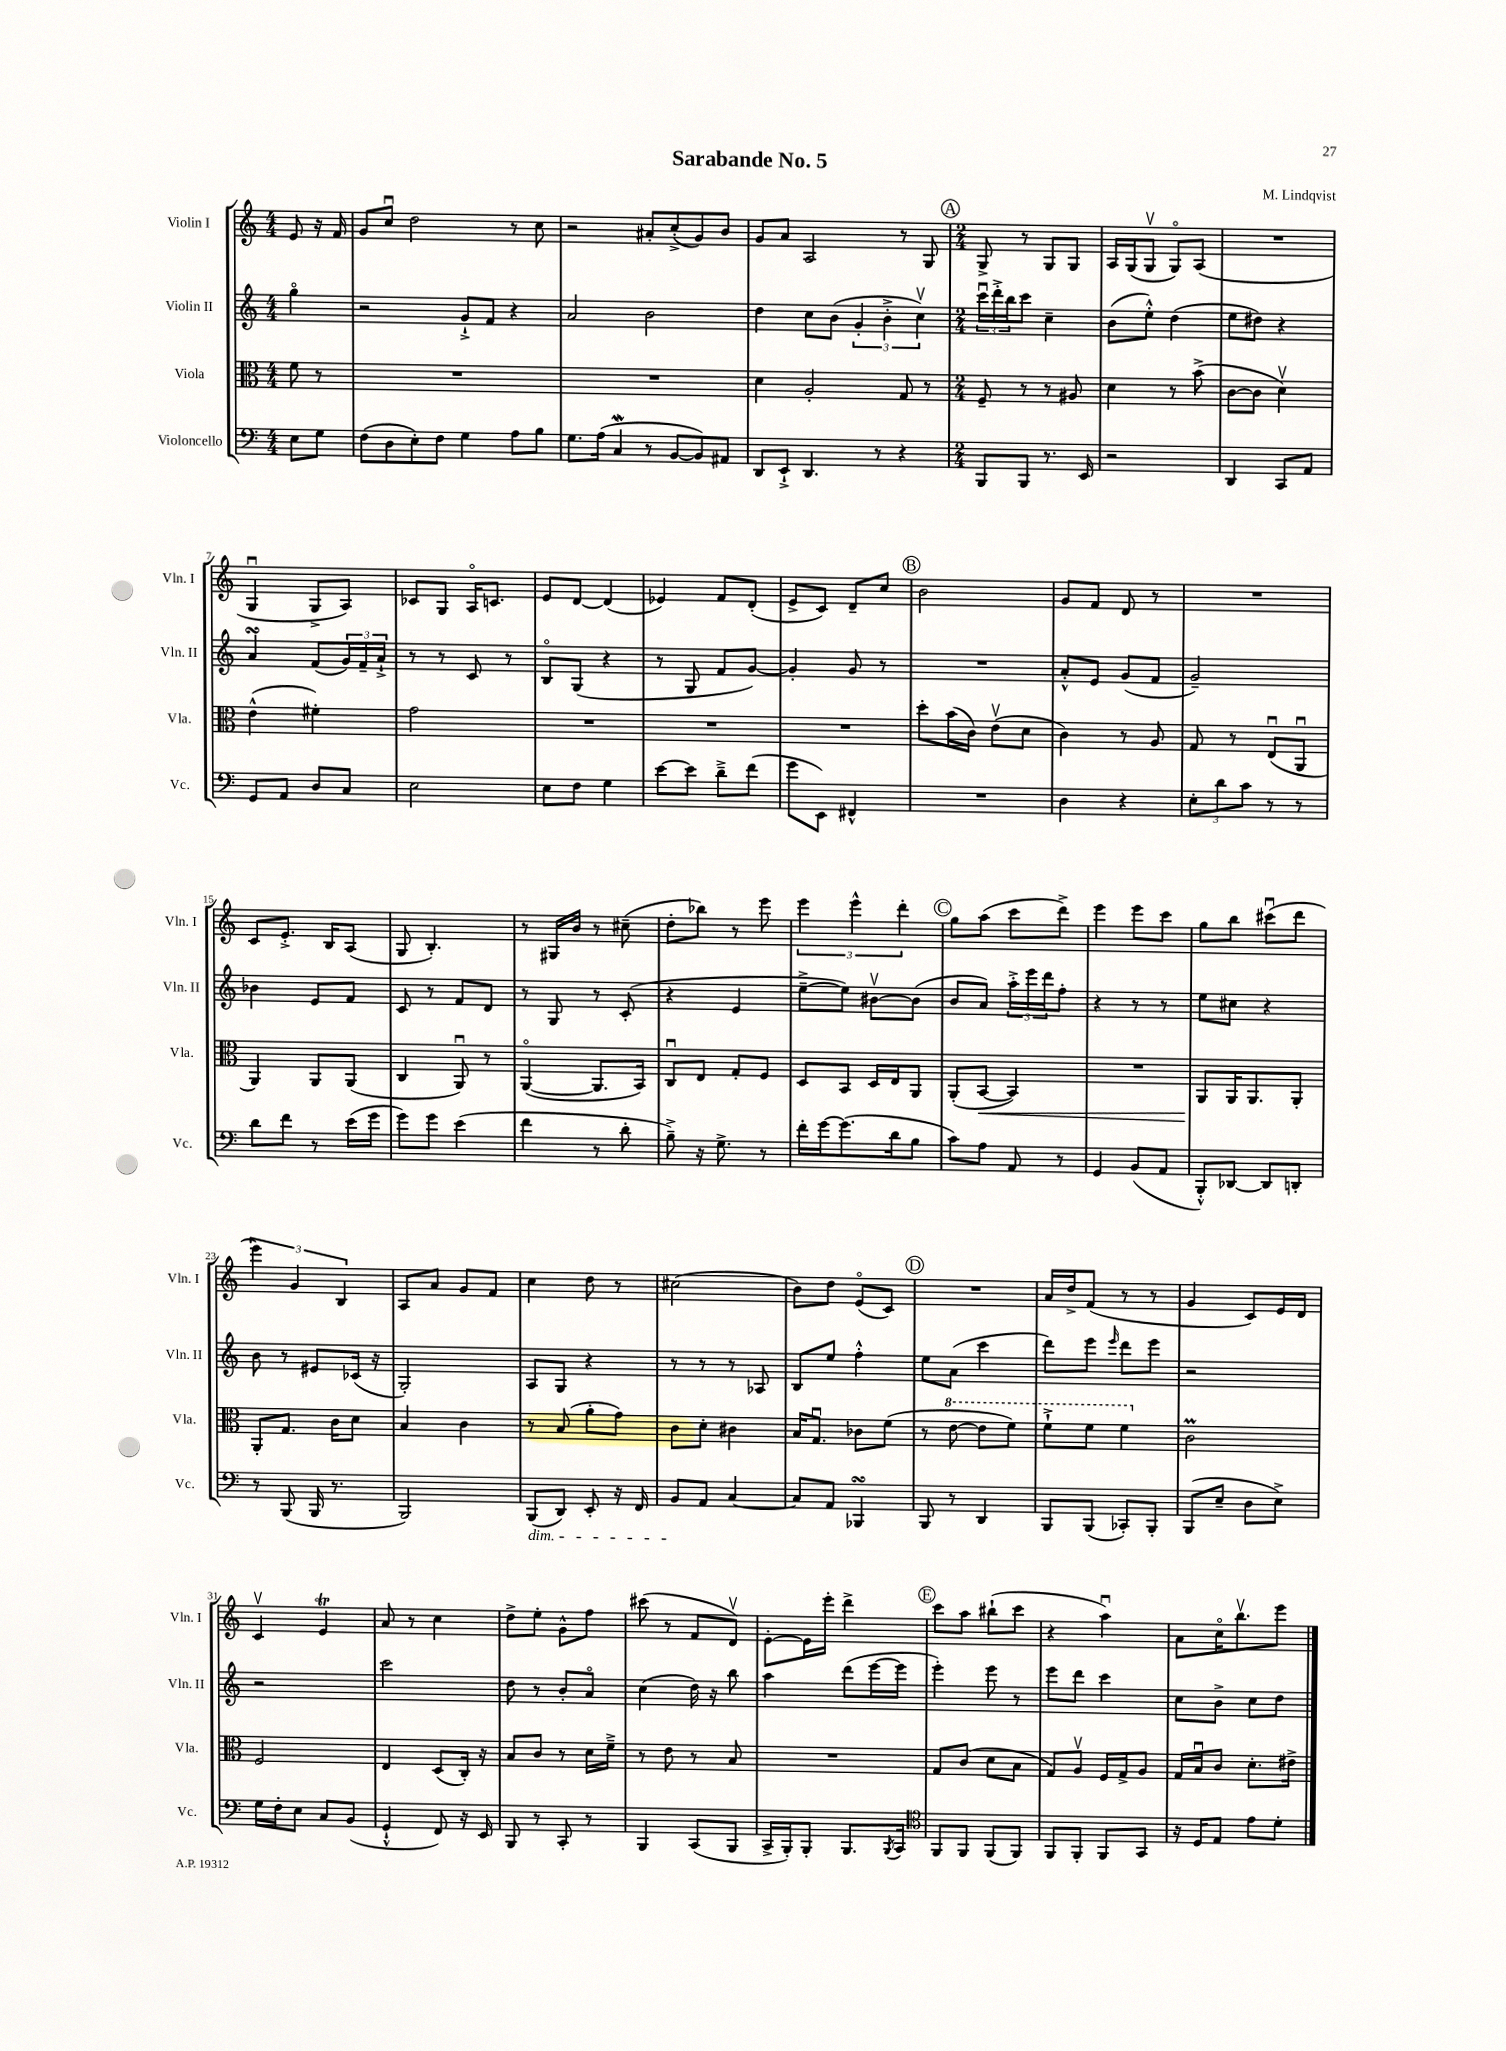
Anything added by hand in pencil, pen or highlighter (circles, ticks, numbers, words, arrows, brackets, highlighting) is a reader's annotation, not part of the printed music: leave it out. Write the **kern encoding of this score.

**kern	**kern	**kern	**kern
*staff4	*staff3	*staff2	*staff1
*clefF4	*clefC3	*clefG2	*clefG2
*k[]	*k[]	*k[]	*k[]
*M4/4	*M4/4	*M4/4	*M4/4
8E	8f	4ggo	8e
8G	8r	.	16r
.	.	.	16f
=	=	=	=
(8F	1r	2r	8g
8D	.	.	8ccu
8E')	.	.	2dd
8F	.	.	.
4G	.	8g`^	.
.	.	8f	.
8A	.	4r	8r
8B	.	.	8cc
=	=	=	=
8.G	1r	2a	2r
(16A	.	.	.
4C	.	.	.
8r	.	2b	8a#'
[8BB	.	.	(8cc'^
8BB])	.	.	8g)
8AA#	.	.	8b
=	=	=	=
8DD	4d	4dd	8g
8EE`^	.	.	8a
4.DD	2A'	8cc	2A
.	.	(8b	.
.	.	6g'	.
8r	.	.	.
.	.	6b'^	.
4r	8G	.	8r
.	.	6ccv)	.
.	8r	.	8G
=	=	=	=
*M2/4	*M2/4	*M2/4	*M2/4
8BBB	8F~	24cccu	8G^
.	.	24ddd'^	.
.	.	24bb	.
8BBB	8r	8ccc	8r
8.r	8r	4cc~	8G
.	8A#	.	8G
16EE	.	.	.
=	=	=	=
2r	4d	(8b	16A
.	.	.	(16G
.	.	8ee'^^)	8Gv
.	8r	(4dd	8Go)
.	(8b^	.	(8A
=	=	=	=
4DD	[8c	8ee	2r
.	8c]	8dd#)	.
8CC	4dv)	4r	.
8AA	.	.	.
=	=	=	=
8GG	(4e^^	4a	4Gu
8AA	.	.	.
8D	4f#')	(8f	8G^
8C	.	24g)	8A)
.	.	24f~	.
.	.	24a`^	.
=	=	=	=
2E	2g	8r	8c-
.	.	8r	8G
.	.	8c	16Ao
.	.	.	8.c
.	.	8r	.
=	=	=	=
8E	2r	8Bo	8e
8F	.	(8G	[8d
4G	.	4r	(4d]
=	=	=	=
[8e	2r	8r	4e-)
8e]	.	8G	.
8d~^	.	8f	8f
(8f	.	[8g)	(8d'
=	=	=	=
8g	2r	4g']	8e^
8EE)	.	.	8c)
4FF#^^	.	8g	8d~
.	.	8r	8cc
=	=	=	=
2r	8dd'	2r	2b
.	(16b	.	.
.	16c)	.	.
.	(8ev	.	.
.	8d	.	.
=	=	=	=
4D	4c)	8a'^^	8g
.	.	8e	8f
4r	8r	(8g	8d
.	8A	8f	8r
=	=	=	=
12E'	8G	2g~)	2r
12d	.	.	.
.	8r	.	.
12c	.	.	.
8r	(8Eu	.	.
8r	8AAu	.	.
=	=	=	=
8d	4AA)	4b-	8c
8f	.	.	8.e'^
8r	8AA	8e	.
.	.	.	16B
(16e	(8AA	8f	(8A
16g	.	.	.
=	=	=	=
8g)	4C	8c	8G
8g	.	8r	4.B')
(4e	8AAu)	8f	.
.	8r	8d	.
=	=	=	=
4f	([4AAo	8r	8r
.	.	8G	16G#
.	.	.	16b
8r	8.AA]	8r	8r
8d'	.	(8c'	(8cc#~
.	16BB)	.	.
=	=	=	=
8B~^)	8Cu	4r	8dd'
16r	8E	.	8bb-)
8.G^	.	.	.
.	8G'	4e	8r
8r	8F	.	8eee
=	=	=	=
16f'	8D	[8ee~^	6eee
[16g	.	.	.
(8.g]	8BB	8ee])	.
.	.	.	6eee^^
.	16D	[8b#v	.
16d	16E	.	.
.	.	.	6ddd'
8B	8AA	(8b#]	.
=	=	=	=
8c)	(8AA'	8b	8gg
8A	[8BB	8a)	(8aa
8AA	4BB])	24aa'^	8ccc
.	.	24eee	.
.	.	24ddd	.
8r	.	8ff'	8ddd^)
=	=	=	=
4GG	2r	4r	4eee
(8BB	.	8r	8eee
8AA	.	8r	8ccc
=	=	=	=
8BBB'^^)	8AA	8ee	8gg
[8DD-	16AA	8cc#	8bb
.	8.AA	.	.
8DD-]	.	4r	(8ccc#u
8DD'	8AA'	.	8ddd
=	=	=	=
8r	8AA'	8b	6eee)
(8BBB	8.G	8r	.
.	.	.	6g
16BBB	.	8e#	.
8.r	16c	.	.
.	.	.	6B
.	8d	(16c-	.
.	.	16r	.
=	=	=	=
2BBB)	4B	2G')	8A
.	.	.	8a
.	4c	.	8g
.	.	.	8f
=	=	=	=
(8BBB	8r	8A	4cc
8DD)	(8B	8G	.
8EE'	8a'	4r	8dd
16r	8g)	.	8r
16FF	.	.	.
=	=	=	=
8BB	8c	8r	(2cc#
8AA	8d'	8r	.
[4C	4c#	8r	.
.	.	8A-	.
=	=	=	=
8C]	16B	8B	8b)
.	8.Gu	.	.
8AA	.	8ee	8dd
4BBB-	8c-	4ff'^^	(8eo
.	(8f	.	8c)
=	=	=	=
8BBB	8r	8ee	2r
8r	[8ee	(8a	.
4DD	8ee]	4ccc	.
.	8ff)	.	.
=	=	=	=
8BBB	8ff`^	8ddd)	16a
.	.	.	16dd^
(8BBB	8ff	8eee	(8f
.	.	16qqeee	.
8CC-')	4ff	8ddd	8r
8BBB'	.	8eee	8r
=	=	=	=
(8BBB	2c	2r	4g
8E~	.	.	.
8D	.	.	8c)
8E^)	.	.	16e
.	.	.	16d
=	=	=	=
16G	2F	2r	4cv
16F'	.	.	.
8E	.	.	.
8C	.	.	4e
(8BB	.	.	.
=	=	=	=
4GG`^^	4E	2ccc	8a
.	.	.	8r
8FF)	(8D	.	4cc
16r	16C')	.	.
16EE	16r	.	.
=	=	=	=
8BBB	8B	8dd	8dd^
8r	8c	8r	8ee'
8CC'	8r	8b'	8g^^
8r	16d	8ao	8ff
.	16f~^	.	.
=	=	=	=
4BBB	8r	(4cc	(8ccc#
.	8e	.	8r
(8CC	8r	16dd)	8f
.	.	16r	.
8BBB	8B	8bb	8dv)
=	=	=	=
16CC^	2r	4aa	[8e'
16BBB')	.	.	.
8BBB'	.	.	16e]
.	.	.	16eee'
8.BBB	.	(8ddd	4ddd^
.	.	[16eee	.
8qBBB	.	.	.
16CC	.	16eee]	.
=	=	=	=
*clefC4	*	*	*
8FF	8G	4eee')	8ccc
8FF	(8c	.	8aa
(8FF	8d	8eee	(8bb#`
8FF)	8B	8r	8ccc
=	=	=	=
8FF	8G)	8eee	4r
8FF'	8Av	8ddd	.
8FF	16F	4ccc	4aau)
.	16G^	.	.
8GG	8A	.	.
=	=	=	=
16r	16G	8cc	8a
16D	16Bu	.	.
8E	8c	8b^	16cco
.	.	.	8.bbv
8e	8.d'	8cc	.
8d'	.	8dd	8eee
.	16e#^	.	.
==	==	==	==
*-	*-	*-	*-
